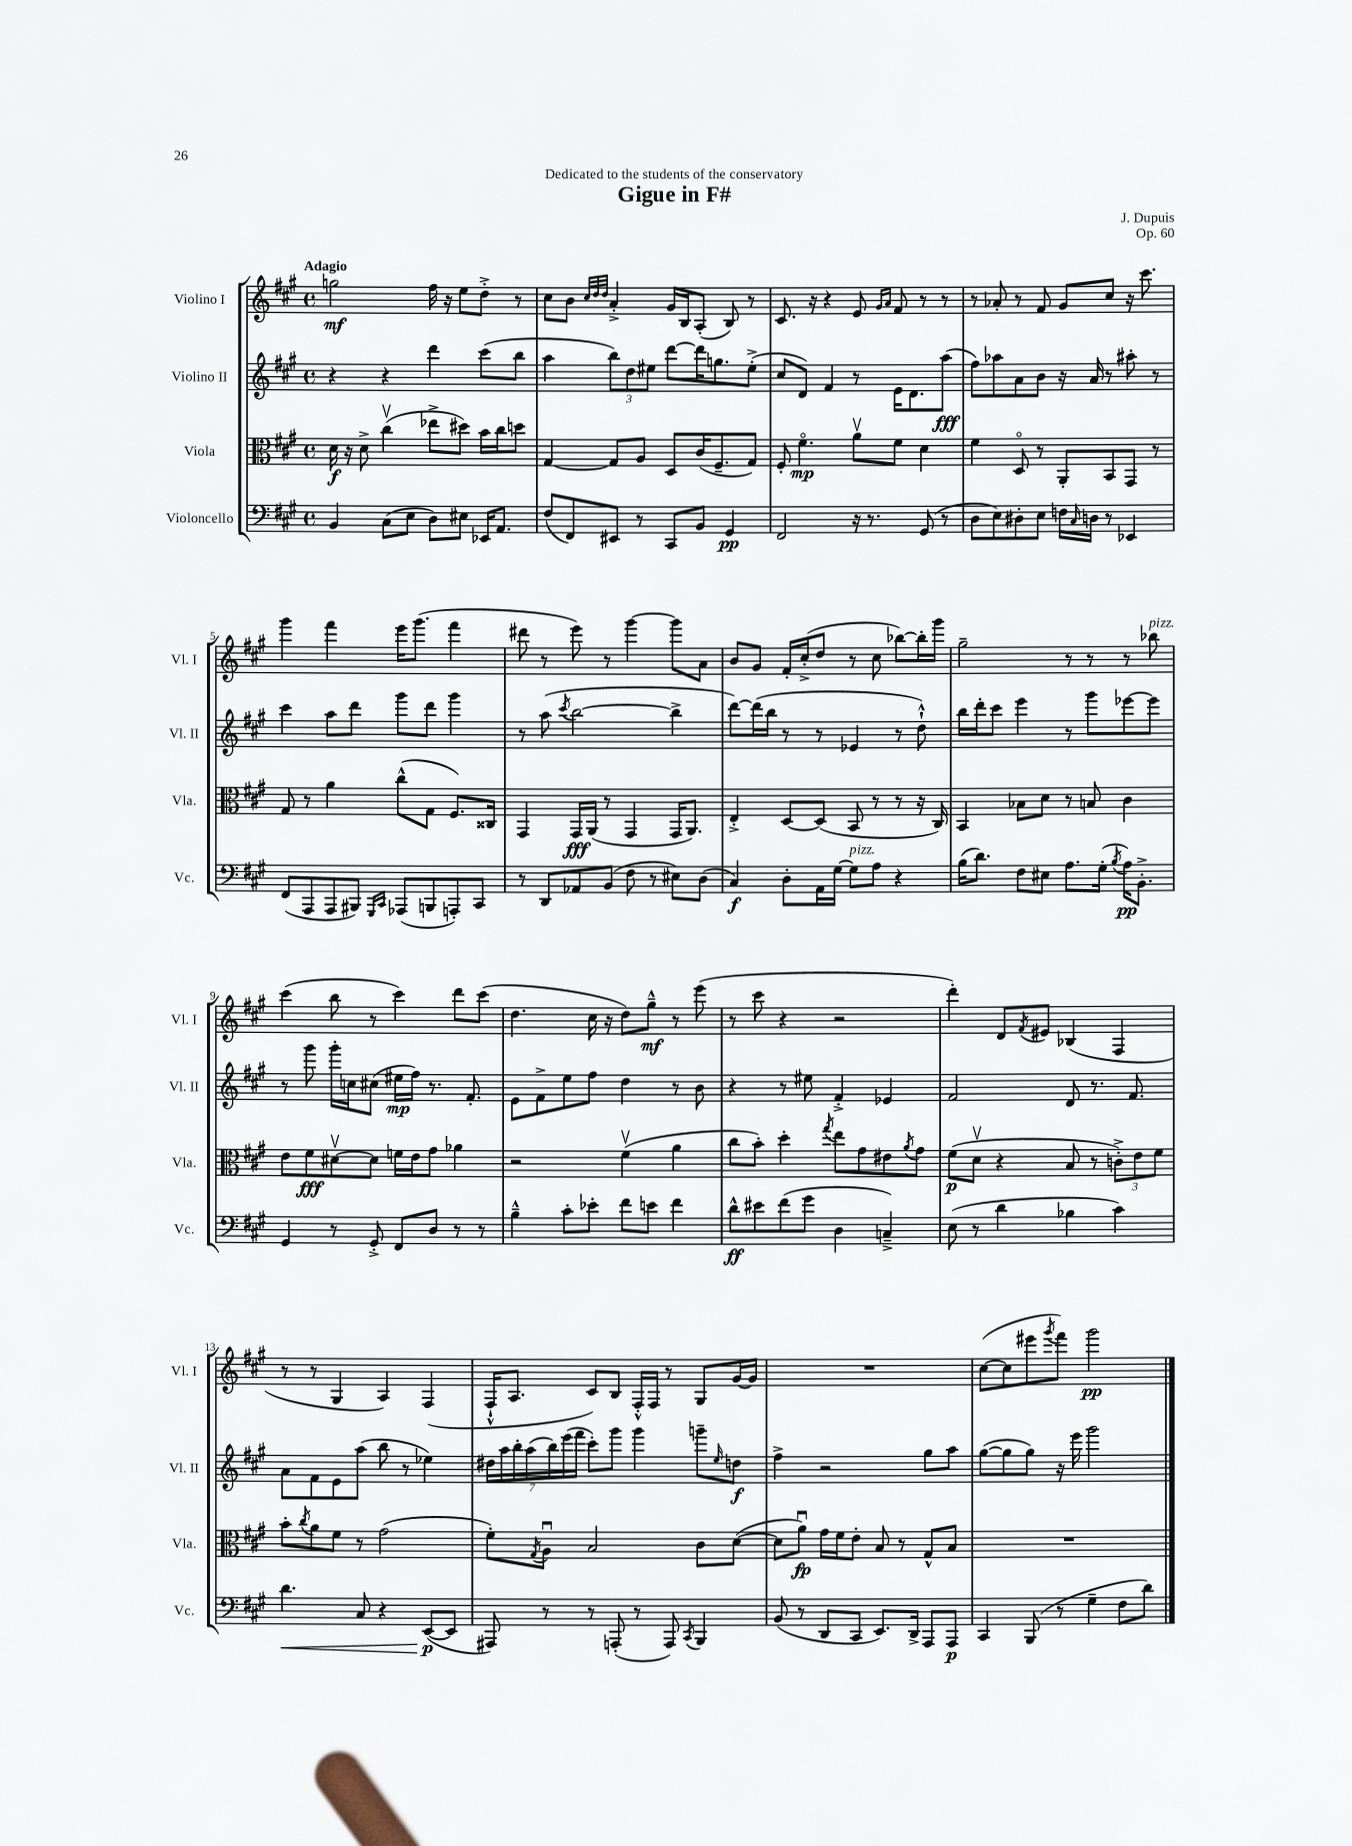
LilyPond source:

\header { title = "Gigue in F#" composer = "J. Dupuis" dedication = "Dedicated to the students of the conservatory" opus = "Op. 60" }
<<
\new StaffGroup <<
\new Staff = "s0" \with { instrumentName = "Violino I" shortInstrumentName = "Vl. I" } {
    \clef treble \key a \major \defaultTimeSignature \time 4/4 \tempo "Adagio"
    g''2\mf fis''16 r16 e''8 d''8-.-> r8 |
    cis''8 b'8 \grace { cis''32 d''32 d''32 } a'4-.-> gis'16 b16 a8-.( b8) r8 |
    cis'8. r16 r4 e'8 \grace { gis'16 a'16 } fis'8 r8 r8 |
    r8 aes'8-. r8 fis'8 gis'8 cis''8 r16 cis'''8. |
    gis'''4 fis'''4 e'''16 gis'''8.( fis'''4 |
    dis'''8 r8 e'''8) r8 gis'''4~ gis'''8 a'8 |
    b'8 gis'8 fis'16-. cis''16-.->( d''8 r8 cis''8 bes''8~) bes''16-. gis'''16 |
    gis''2-- r8 r8 r8 bes''8^\markup { \italic "pizz." } |
    cis'''4( b''8 r8 cis'''4) d'''8 cis'''8( |
    d''4. cis''16 r16 d''8) gis''8---^\mf r8 e'''8( |
    r8 cis'''8 r4 r2 |
    d'''4-.) d'8 \acciaccatura { fis'8 } eis'8 bes4( fis4 |
    r8 r8 gis4 a4) fis4( |
    fis16-!-^ a8. cis'8) b8 fis16-.-^ fis16 r8 gis8 gis'16~ gis'16 |
    R1 |
    cis''8~( cis''8 eis'''8 \acciaccatura { gis'''8 } fis'''8) gis'''2\pp \bar "|." |
}
\new Staff = "s1" \with { instrumentName = "Violino II" shortInstrumentName = "Vl. II" } {
    \clef treble \key a \major \defaultTimeSignature \time 4/4
    r4 r4 d'''4 cis'''8( b''8 |
    a''4 \tuplet 3/2 { b''8) d''8 eis''8 } d'''8~ d'''16 g''8. eis''8-.->( |
    cis''8 d'8) fis'4 r8 e'16 d'8. a''8\fff( |
    fis''8) aes''8 a'8 b'8 r16 a'16 r8 ais''8-. r8 |
    cis'''4 a''8 d'''8 gis'''8 d'''8 gis'''4 |
    r8 a''8( \acciaccatura { cis'''8 } b''2~ b''4-> |
    d'''8~) d'''16( b''16 r8 r8 ees'4 r8 d''8-!-^) |
    b''16 d'''16-. cis'''8 e'''4 r8 gis'''8 ees'''8~ ees'''8 |
    r8 gis'''8 gis'''16-. c''16 cis''8( eis''16\mp fis''16) r8. fis'8.-. |
    e'8 fis'8-> e''8 fis''8 d''4 r8 b'8 |
    r4 r8 eis''8 fis'4-.-> ees'4 |
    fis'2 d'8 r8. fis'8. |
    a'8 fis'8 e'8 a''8( b''8 r8 ees''4) |
    \tuplet 7/4 { dis''16 a''16 b''16-. a''16( b''16) e'''16( fis'''16 } cis'''8-.) gis'''8 gis'''4 g'''8-- \grace { e''16 } d''8\f |
    fis''4-> r2 gis''8 a''8 |
    gis''8~( gis''8 gis''8) r16 e'''16 gis'''2 \bar "|." |
}
\new Staff = "s2" \with { instrumentName = "Viola" shortInstrumentName = "Vla." } {
    \clef alto \key a \major \defaultTimeSignature \time 4/4
    d'16\f r16 d'8-> cis''4\upbow( ees''8-> dis''8) b'16 cis''16 d''8 |
    gis4~ gis8 a8 d8 cis'16( fis8.-- gis8) |
    fis8-. fis'4.\flageolet\mp a'8\upbow fis'8 d'4 |
    fis'4 d8\flageolet r8 a,8-. b,8 gis,8 r8 |
    gis8 r8 a'4 cis''8-^( gis8 fis8.) cisis16 |
    gis,4 gis,16\fff a,16( r8 gis,4 gis,16 a,8.) |
    e4-.-> d8~ d8( b,8 r8 r8 r16 cis16) |
    b,4 bes8 d'8 r8 b8 cis'4 |
    e'8 fis'8\fff dis'8~\upbow dis'8 f'16 e'16 gis'8 aes'4 |
    r2 fis'4\upbow( a'4 |
    cis''8 b'8-.) d''4-. \acciaccatura { gis''8 } e''8 gis'8 eis'8 \acciaccatura { a'8 } gis'8 |
    fis'8\p( d'8\upbow r4 b8 r8 \tuplet 3/2 { c'8-.->) e'8 fis'8 } |
    b'8-. \acciaccatura { cis''8 } a'8 fis'8 r8 gis'2( |
    fis'8-.) \acciaccatura { gis8 } a8\downbow b2 cis'8 d'8~( |
    d'8 a'8\downbow\fp) gis'16 fis'16 e'8-. b8 r8 gis8-^ b8 |
    R1 \bar "|." |
}
\new Staff = "s3" \with { instrumentName = "Violoncello" shortInstrumentName = "Vc." } {
    \clef bass \key a \major \defaultTimeSignature \time 4/4
    b,4 cis8( e8 d8) eis8 ees,16 a,8. |
    fis8( fis,8) eis,8 r8 cis,8 b,8 gis,4\pp |
    fis,2 r16 r8. gis,8( r8 |
    d8 e8) dis8-. e8 f16 \grace { cis16 } d16 r8 ees,4 |
    fis,8( a,,8 a,,8 bis,,8) \grace { gis,,16 cis,16 } aes,,8( b,,8 a,,8-.) cis,8 |
    r8 d,8 aes,8 b,8( fis8 r8 eis8) d8( |
    cis4\f) d8-. a,16 gis16~ gis8^\markup { \italic "pizz." } a8 r4 |
    b16( d'8.) fis8 eis8 a8. gis16-.( \acciaccatura { b8 } a16\pp) b,8.-.-> |
    gis,4 r8 gis,8-.-> fis,8 d8 r8 r8 |
    b4---^ cis'8-. ees'8-. fis'8 e'8 fis'4 |
    d'8-^\ff eis'8 fis'8( gis'8 d4 c4--->) |
    e8( r8 d'4 bes4 cis'4) |
    d'4.\< cis8 r4 e,8~\p\!( e,8 |
    ais,,8) r8 r8 a,,8-.( r8 a,,8) \acciaccatura { cis,8 } b,,4 |
    b,8( r8 d,8 cis,8 e,8.) d,16-> a,,8 a,,8\p |
    cis,4 b,,8( r8 gis4-- fis8 d'8) \bar "|." |
}
>>
>>
